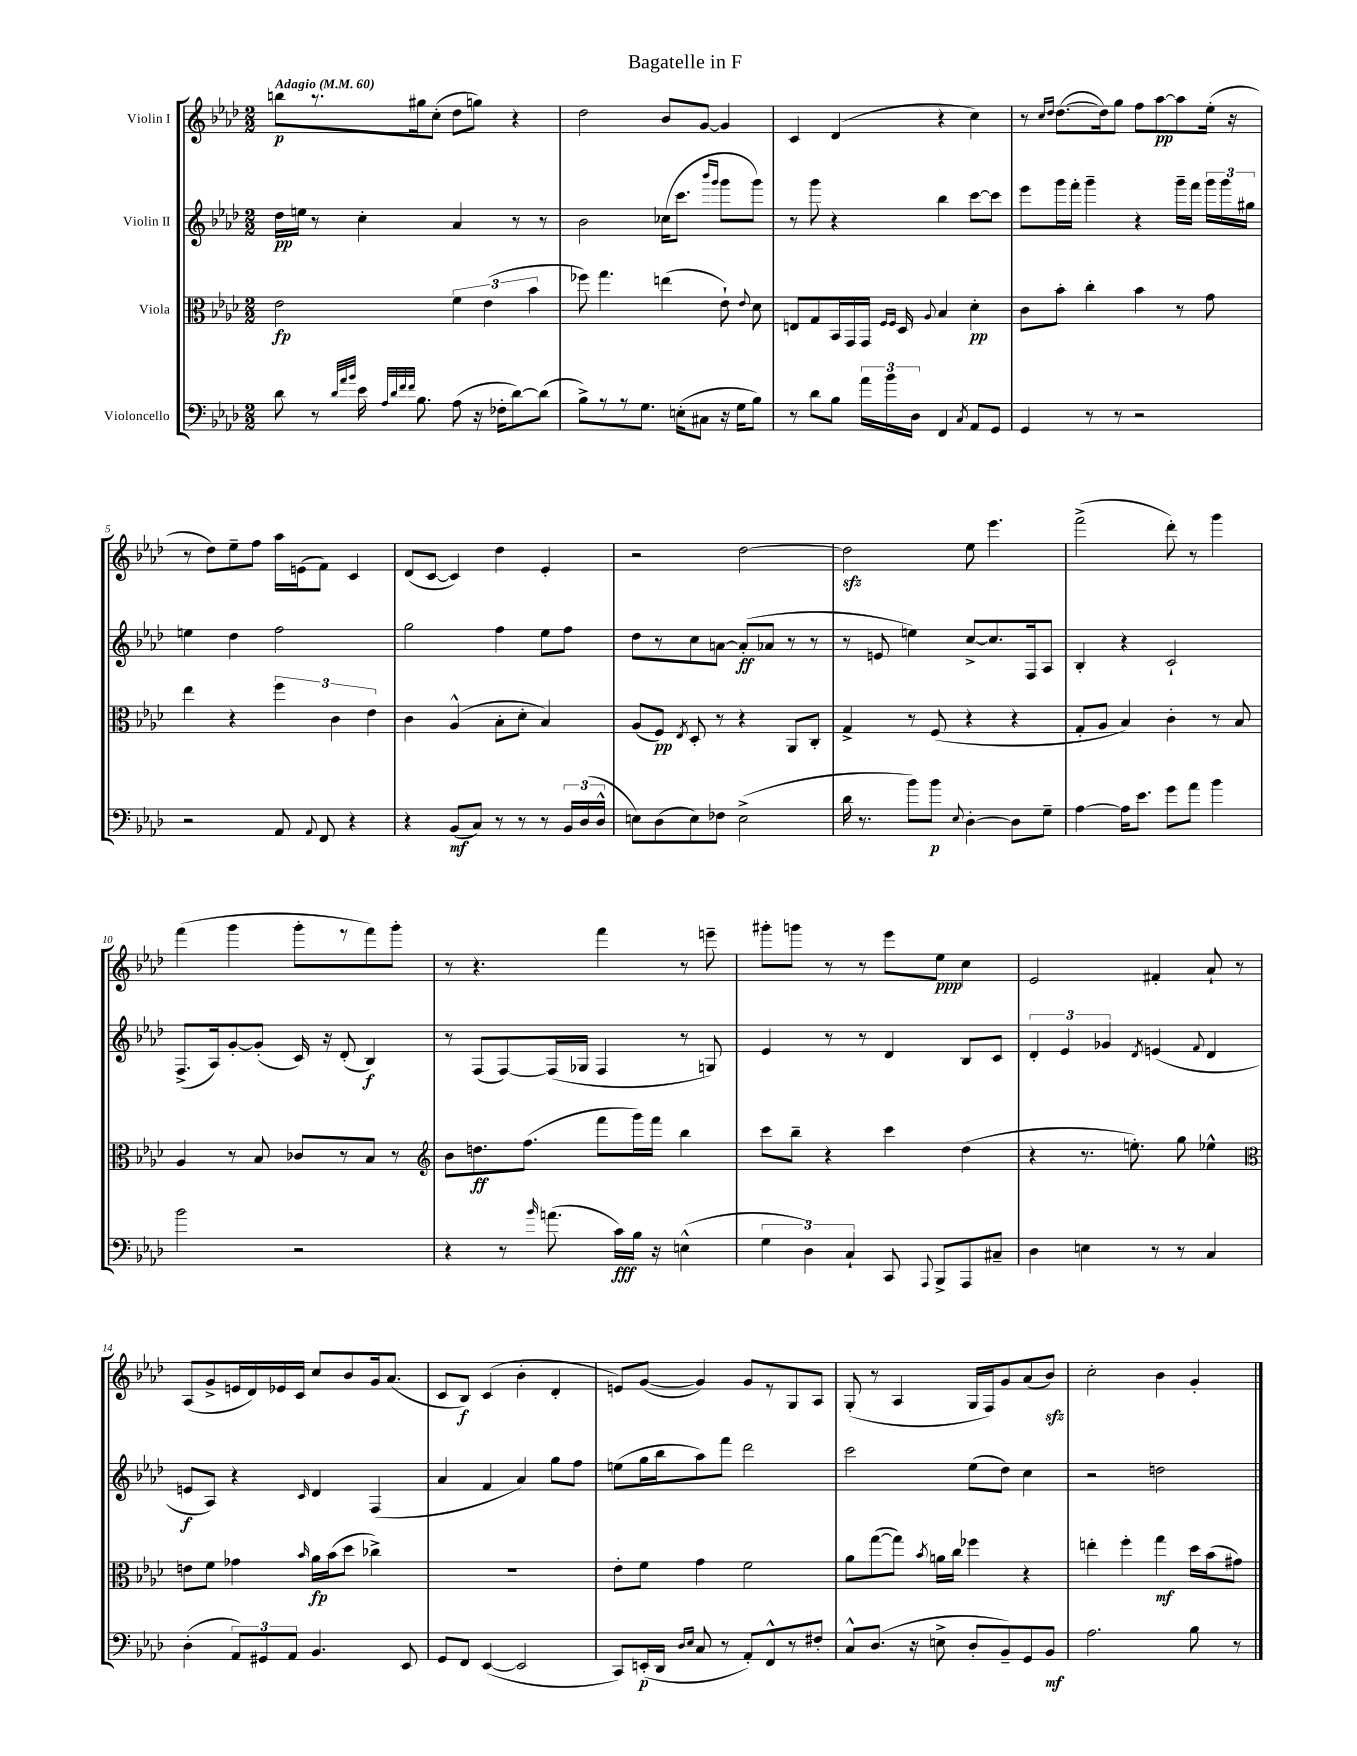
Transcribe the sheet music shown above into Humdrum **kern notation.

**kern	**dynam	**kern	**dynam	**kern	**dynam	**kern	**dynam
*part4	*part4	*part3	*part3	*part2	*part2	*part1	*part1
*staff4	*staff4	*staff3	*staff3	*staff2	*staff2	*staff1	*staff1
*I"Violoncello	*	*I"Viola	*	*I"Violin II	*	*I"Violin I	*
*clefF4	*	*clefC3	*	*clefG2	*	*clefG2	*
*k[b-e-a-d-]	*	*k[b-e-a-d-]	*	*k[b-e-a-d-]	*	*k[b-e-a-d-]	*
*M2/2	*	*M2/2	*	*M2/2	*	*M2/2	*
*MM60	*	*MM60	*	*MM60	*	*MM60	*
=1	=1	=1	=1	=1	=1	=1	=1
!	!	!	!	!	!	!LO:TX:a:B:t=Adagio	!
8d-\	.	2e-\	fp	16dd-\LL	pp	8bbn\L	p
.	.	.	.	16een\JJ	.	.	.
8r	.	.	.	8r	.	8.r	.
32qqd-/LLL	.	.	.	.	.	.	.
32qqa-/	.	.	.	.	.	.	.
32qqb-/JJJ	.	.	.	.	.	.	.
16e-\	.	.	.	4cc'\	.	.	.
32qqA-/LLL	.	.	.	.	.	.	.
32qqd-/	.	.	.	.	.	.	.
32qqf/	.	.	.	.	.	.	.
32qqf/JJJ	.	.	.	.	.	.	.
8.B-\	.	.	.	.	.	16gg#X\k	.
.	.	.	.	.	.	(8cc'\J	.
(8A-\	.	6f\	.	4a-/	.	8dd-\L	.
16r	.	.	.	.	.	8ggn\J)	.
.	.	(6e-\	.	.	.	.	.
16F-X'\KL	.	.	.	.	.	.	.
[8d-\)	.	.	.	8r	.	4r	.
.	.	6b-\	.	.	.	.	.
(8d-\J]	.	.	.	8r	.	.	.
=2	=2	=2	=2	=2	=2	=2	=2
8B-^\L)	.	8ff-X\)	.	2b-\	.	2dd-\	.
8r	.	4.gg\	.	.	.	.	.
8r	.	.	.	.	.	.	.
8.G\J	.	.	.	.	.	.	.
.	.	(4een\	.	(16cc-X\KL	.	8b-/L	.
(16En'\KL	.	.	.	8.ccc\J	.	.	.
8C#X\J	.	.	.	.	.	[8g/J	.
.	.	.	.	16qqbbb-/LL	.	.	.
.	.	.	.	16qqggg/JJ	.	.	.
16r	.	8e-`\)	.	8ggg\L	.	4g/]	.
16G\KL	.	.	.	.	.	.	.
.	.	8qqe-/	.	.	.	.	.
8B-\J)	.	8d-\	.	8ggg\J)	.	.	.
=3	=3	=3	=3	=3	=3	=3	=3
8r	.	8En/L	.	8r	.	4c/	.
8d-\L	.	8G/	.	8ggg\	.	.	.
8B-\J	.	16BB-/L	.	4r	.	(4d-/	.
.	.	16GG/	.	.	.	.	.
24a-\LL	.	16GG/JJ	.	.	.	.	.
24b-\	.	.	.	.	.	.	.
.	.	16qqF/LL	.	.	.	.	.
.	.	16qqF/JJ	.	.	.	.	.
.	.	16D-/	.	.	.	.	.
24D-\JJ	.	.	.	.	.	.	.
.	.	8qqA-/	.	.	.	.	.
4FF/	.	4B-/	.	4bb-\	.	4r	.
8qC/	.	.	.	.	.	.	.
8AA-/L	.	4d-'\	pp	[8ccc\L	.	4cc\)	.
8GG/J	.	.	.	8ccc\J]	.	.	.
=4	=4	=4	=4	=4	=4	=4	=4
4GG/	.	8c\L	.	8eee-\L	.	8r	.
.	.	.	.	.	.	16qqcc/LL	.
.	.	.	.	.	.	16qqdd-/JJ	.
.	.	8b-'\J	.	16ggg\L	.	([8.dd-\L	.
.	.	.	.	16fff'\JJ	.	.	.
8r	.	4cc'\	.	4ggg~\	.	.	.
.	.	.	.	.	.	16dd-\k])	.
8r	.	.	.	.	.	8gg\J	.
2r	.	4b-\	.	4r	.	8ff\L	.
.	.	.	.	.	.	[8aa-\	pp
.	.	8r	.	16ggg~\LL	.	8aa-\]	.
.	.	.	.	16fff\JJ	.	.	.
.	.	8g\	.	24ggg\LL	.	(16ee-'\Jk	.
.	.	.	.	24ggg\	.	.	.
.	.	.	.	.	.	16r	.
.	.	.	.	24gg#X\JJ	.	.	.
!!LO:LB:g=z
=5	=5	=5	=5	=5	=5	=5	=5
2r	.	4ee-\	.	4een\	.	8r	.
.	.	.	.	.	.	8dd-\L)	.
.	.	4r	.	4dd-\	.	8ee-~\	.
.	.	.	.	.	.	8ff\J	.
8AA-/	.	6ff\	.	2ff\	.	16aa-\LL	.
.	.	.	.	.	.	(16en\J	.
8qqAA-/	.	.	.	.	.	.	.
8FF/	.	.	.	.	.	8f\J)	.
.	.	6c\	.	.	.	.	.
4r	.	.	.	.	.	4c/	.
.	.	6e-\	.	.	.	.	.
=6	=6	=6	=6	=6	=6	=6	=6
4r	.	4c\	.	2gg\	.	(8d-/L	.
.	.	.	.	.	.	[8c/J	.
(8BB-/L	mf	(4A-^^/	.	.	.	4c/])	.
8C/J)	.	.	.	.	.	.	.
8r	.	8B-'\L	.	4ff\	.	4dd-\	.
8r	.	8d-'\J	.	.	.	.	.
8r	.	4B-/)	.	8ee-\L	.	4e-'/	.
24BB-/LL	.	.	.	8ff\J	.	.	.
(24D-/	.	.	.	.	.	.	.
24D-^^/JJ	.	.	.	.	.	.	.
=7	=7	=7	=7	=7	=7	=7	=7
8En\L)	.	(8A-/L	.	8dd-\L	.	2r	.
(8D-\	.	8F/J)	pp	8r	.	.	.
.	.	8qE-/	.	.	.	.	.
8E\)	.	8D-'/	.	8cc\	.	.	.
8F-X\J	.	8r	.	[8an\J	.	.	.
(2E^\	.	4r	.	(8a'/L]	ff	[2dd-\	.
.	.	.	.	8a-X/J	.	.	.
.	.	8AA-/L	.	8r	.	.	.
.	.	8C'/J	.	8r	.	.	.
=8	=8	=8	=8	=8	=8	=8	=8
16d-\	.	4G^/	.	8r	.	2dd-zz\]	.
8.r	.	.	.	.	.	.	.
.	.	.	.	8en/	.	.	.
8b-\L)	.	8r	.	4een\)	.	.	.
8b-\J	p	(8F/	.	.	.	.	.
8qqE-/	.	.	.	.	.	.	.
[4D-'\	.	4r	.	[8cc^/L	.	8ee-\	.
.	.	.	.	8.cc/]	.	4.eee-\	.
8D-\L]	.	4r	.	.	.	.	.
.	.	.	.	16F/k	.	.	.
8G~\J	.	.	.	8A-/J	.	.	.
=9	=9	=9	=9	=9	=9	=9	=9
[4A-\	.	8G'/L	.	4B-'/	.	(2fff^\	.
.	.	8A-/J	.	.	.	.	.
16A-\KL]	.	4B-/)	.	4r	.	.	.
8.e-\J	.	.	.	.	.	.	.
8g\L	.	4c'\	.	2c`/	.	8ddd-'\)	.
8a-\J	.	.	.	.	.	8r	.
4b-\	.	8r	.	.	.	4ggg\	.
.	.	8B-/	.	.	.	.	.
!!LO:LB:g=z
=10	=10	=10	=10	=10	=10	=10	=10
2b-\	.	4A-/	.	(8.F^/L	.	(4fff\	.
.	.	.	.	16A-/k)	.	.	.
.	.	8r	.	[8g'/	.	4ggg\	.
.	.	8B-/	.	(8g'/J]	.	.	.
2r	.	8c-X/L	.	16c/)	.	8ggg'\L	.
.	.	.	.	16r	.	.	.
.	.	8r	.	(8d-'/	.	8r	.
.	.	8B-/J	.	4B-/)	f	8fff\)	.
.	.	8r	.	.	.	8ggg'\J	.
=11	=11	=11	=11	=11	=11	=11	=11
*	*	*clefG2	*	*	*	*	*
4r	.	8b-\L	.	8r	.	8r	.
.	.	8.ddn\	ff	(8F/L	.	4.r	.
8r	.	.	.	[8F/)	.	.	.
.	.	(8.ff\J	.	.	.	.	.
16qqb-/	.	.	.	.	.	.	.
(8.an\	.	.	.	(16F/L]	.	.	.
.	.	.	.	16G-X/JJ	.	.	.
.	.	8fff\L	.	4F/	.	4fff\	.
16c\LL)	fff	.	.	.	.	.	.
16B-\JJ	.	16ggg\L)	.	.	.	.	.
16r	.	16fff\JJ	.	.	.	.	.
(4En^^\	.	4bb-\	.	8r	.	8r	.
.	.	.	.	8Gn/)	.	8eeen~\	.
=12	=12	=12	=12	=12	=12	=12	=12
6G\	.	8ccc\L	.	4e-/	.	8ggg#X'\L	.
.	.	8bb-~\J	.	.	.	8gggn\J	.
6D-\)	.	.	.	.	.	.	.
.	.	4r	.	8r	.	8r	.
6C`/	.	.	.	.	.	.	.
.	.	.	.	8r	.	8r	.
8CC/	.	4ccc\	.	4d-/	.	8eee-\L	.
8qqAAA-/	.	.	.	.	.	.	.
8BBB-^/L	.	.	.	.	.	8ee-\J	ppp
8AAA-/	.	(4dd-\	.	8B-/L	.	4cc\	.
8C#X~/J	.	.	.	8c/J	.	.	.
=13	=13	=13	=13	=13	=13	=13	=13
4D-\	.	4r	.	6d-'/	.	2e-/	.
.	.	.	.	6e-/	.	.	.
4En\	.	8.r	.	.	.	.	.
.	.	.	.	6g-X/	.	.	.
.	.	8.een'\)	.	.	.	.	.
.	.	.	.	8qd-/	.	.	.
8r	.	.	.	(4en/	.	4f#X'/	.
8r	.	8gg\	.	.	.	.	.
.	.	.	.	8qqf/	.	.	.
4C/	.	4ee-X^^\	.	4d-/	.	8a-`/	.
.	.	.	.	.	.	8r	.
!!LO:LB:g=z
=14	=14	=14	=14	=14	=14	=14	=14
*	*	*clefC3	*	*	*	*	*
(4D-'\	.	8en\L	.	8en/L	f	(8A-/L	.
.	.	8f\J	.	8A-/J)	.	8g^/	.
12AA-/L)	.	4g-X\	.	4r	.	16en/L	.
.	.	.	.	.	.	16d-/)	.
12GG#X/	.	.	.	.	.	.	.
.	.	.	.	.	.	16e-X/	.
12AA-/J	.	.	.	.	.	.	.
.	.	.	.	.	.	16c/JJ	.
.	.	16qqb-/	.	16qqc/	.	.	.
4.BB-/	.	16a-\LL	fp	4d-/	.	8cc/L	.
.	.	(16b-\J	.	.	.	.	.
.	.	8dd-\J	.	.	.	8b-/	.
.	.	4cc-X^\)	.	(4F/	.	16g/k	.
.	.	.	.	.	.	(8.a-/J	.
8EE-/	.	.	.	.	.	.	.
=15	=15	=15	=15	=15	=15	=15	=15
8GG/L	.	1r	.	4a-/	.	8c/L	.
8FF/J	.	.	.	.	.	8B-/J)	f
([4EE-/	.	.	.	4f/	.	(4c/	.
2EE-/]	.	.	.	4a-/)	.	4b-'\	.
.	.	.	.	8gg\L	.	4d-'/	.
.	.	.	.	8ff\J	.	.	.
=16	=16	=16	=16	=16	=16	=16	=16
8CC/L)	.	8e-'\L	.	(8een\L	.	8en/L)	.
(16EEn'/L	p	8f\J	.	16gg\L	.	([8g/J	.
16DD-/JJ	.	.	.	16bb-\J	.	.	.
16qqD-/LL	.	.	.	.	.	.	.
16qqE-/JJ	.	.	.	.	.	.	.
8C/	.	4g\	.	8aa-\)	.	4g/])	.
8r	.	.	.	8fff\J	.	.	.
8AA-'/L)	.	2f\	.	2ddd-\	.	8g/L	.
8FF^^/	.	.	.	.	.	8r	.
8r	.	.	.	.	.	8G/	.
8F#X'/J	.	.	.	.	.	8A-/J	.
=17	=17	=17	=17	=17	=17	=17	=17
8C^^/L	.	8a-\L	.	2ccc\	.	(8G'/	.
(8.D-/J	.	([8gg\	.	.	.	8r	.
.	.	8gg\J])	.	.	.	4A-/	.
16r	.	.	.	.	.	.	.
.	.	8qb-/	.	.	.	.	.
8En^\	.	16an\LL	.	.	.	.	.
.	.	16cc\JJ	.	.	.	.	.
8D-'/L	.	4ff-X\	.	(8ee-\L	.	16G/LL	.
.	.	.	.	.	.	16F/J)	.
8BB-~/)	.	.	.	8dd-\J)	.	8g/	.
8GG/	.	4r	.	4cc\	.	(8a-/	.
8BB-/J	mf	.	.	.	.	8b-zz/J)	.
=18	=18	=18	=18	=18	=18	=18	=18
2.A-\	.	4een'\	.	2r	.	2cc'\	.
.	.	4ff'\	.	.	.	.	.
.	.	4gg\	mf	2ddn\	.	4b-\	.
8B-\	.	16dd-\LL	.	.	.	4g'/	.
.	.	(16b-\J	.	.	.	.	.
8r	.	8g#X\J)	.	.	.	.	.
==	==	==	==	==	==	==	==
*-	*-	*-	*-	*-	*-	*-	*-
